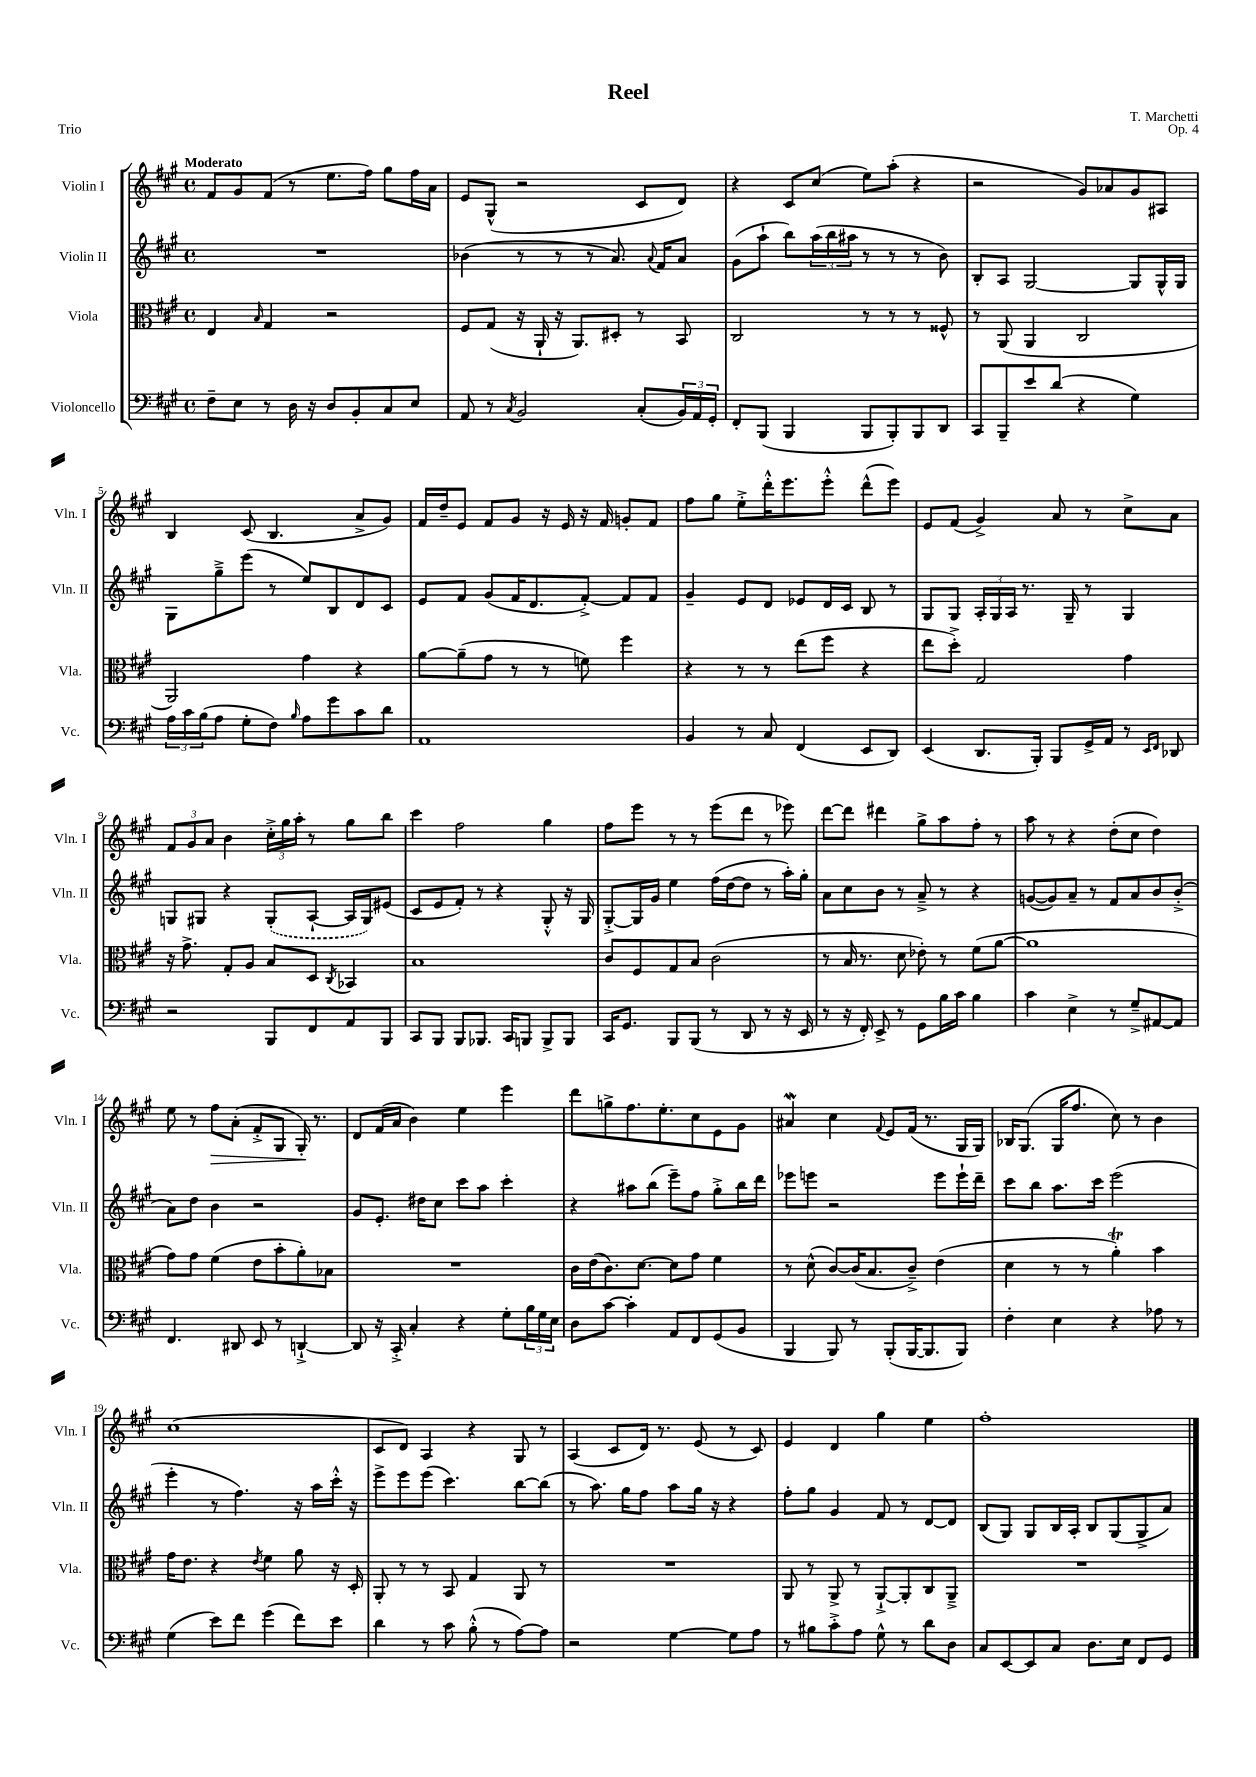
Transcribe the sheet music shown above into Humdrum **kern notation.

**kern	**kern	**kern	**kern
*staff4	*staff3	*staff2	*staff1
*clefF4	*clefC3	*clefG2	*clefG2
*k[f#c#g#]	*k[f#c#g#]	*k[f#c#g#]	*k[f#c#g#]
*M4/4	*M4/4	*M4/4	*M4/4
*met(c)	*met(c)	*met(c)	*met(c)
8F#~\L	4E/	1r	8f#/L
8E\J	.	.	8g#/
.	16qqB/	.	.
8r	4G#/	.	(8f#/J
16D\	.	.	8r
16r	.	.	.
8D/L	2r	.	8.ee\L
8BB'/	.	.	.
.	.	.	16ff#\Jk)
8C#/	.	.	8gg#\L
8E/J	.	.	16ff#\L
.	.	.	16a\JJ
=	=	=	=
8AA/	8F#/L	(4b-\	8e/L
8r	(8G#/J	.	(8G#^^/J
8qC#/	.	.	.
2BB/	16r	8r	2r
.	16AA`/	.	.
.	16r	8r	.
.	8.AA/L)	.	.
.	.	8r	.
.	8D#'/J	8.a/)	.
(8C#'/L	8r	.	8c#/L
.	.	8qqa/	.
.	.	16f#/LK	.
24BB/L)	8BB/	8a/J	8d/J)
24AA/	.	.	.
24GG#'/JJ	.	.	.
=	=	=	=
8FF#'/L	2C#/	(8g#\L	4r
(8BBB/J	.	8aa`\J	.
4BBB/	.	8bb\L)	8c#/L
.	.	(24aa\L	(8cc#/J
.	.	24bb\	.
.	.	24aa#\JJ	.
8BBB/L	8r	8r	8ee\L)
8BBB'/)	8r	8r	(8aa'\J
8BBB/	8r	8r	4r
8DD/J	8F##^^/	8b\)	.
=	=	=	=
8CC#/L	8r	8B'/L	2r
8BBB~/	(8AA/	8A/J	.
8e/	4AA/	[2G#/	.
(8d/J	.	.	.
4r	2C#/	.	8g#/L)
.	.	.	8a-/
4G#\)	.	8G#/]L	8g#/
.	.	16G#^^/L	8A#/J
.	.	16G#/JJ	.
=	=	=	=
24A\LL	2AA/)	8G#\L	4B/
24c#\	.	.	.
(24B\J	.	.	.
8A\J	.	8gg#~^\	.
8G#'\L	.	(8eee\J	(8c#/
8F#\J)	.	8r	4.B/
16qqB/	.	.	.
8A\L	4g#\	8ee/L)	.
8g#\	.	8B/	.
8c#\	4r	8d/	8a^/L
8d\J	.	8c#/J	8g#/J)
=	=	=	=
1AA	[8a\L	8e/L	16f#/LL
.	.	.	16dd~/J
.	(8a~\]	8f#/J	8e/J
.	8g#\J	(8g#/L	8f#/L
.	8r	16f#/K	8g#/J
.	.	8.d/	.
.	8r	.	16r
.	.	.	16e/
.	8f\)	[8f#'^/J)	16r
.	.	.	16f#/
.	4ff#\	8f#/]L	8g'/L
.	.	8f#/J	8f#/J
=	=	=	=
4BB/	4r	4g#~/	8ff#\L
.	.	.	8gg#\J
8r	8r	8e/L	8ee'^\L
8C#/	8r	8d/J	16ddd'^^\K
.	.	.	8.eee\
(4FF#/	(8ee\L	8e-/L	.
.	8ff#\J	16d/L	8eee'^^\J
.	.	16c#/JJ	.
8EE/L	4r	8B/	(8ddd^^\L
8DD/J)	.	8r	8eee\J)
=	=	=	=
(4EE/	8ee\L	8G#/L	8e/L
.	8dd'^\J)	8G#/J	(8f#/J
8.DD/L	2G#/	24A'/LL	4g#^/)
.	.	24G#/	.
.	.	24A/JJ	.
.	.	8.r	.
16BBB'/Jk)	.	.	.
8BBB/L	.	.	8a/
.	.	16G#~/	.
16GG#^/L	.	8r	8r
16AA/JJ	.	.	.
8r	4g#\	4G#/	8cc#^\L
16qqEE/LL	.	.	.
16qqFF#/JJ	.	.	.
8DD-/	.	.	8a\J
=	=	=	=
2r	16r	8G/L	12f#/L
.	8.g#^\	.	.
.	.	.	12g#/
.	.	8G#/J	.
.	.	.	12a/J
.	8G#'/L	4r	4b\
.	8A/J	.	.
8BBB/L	8B/L	(8G#'/L	24cc#'^\LL
.	.	.	24gg#\
.	.	.	24aa'\JJ
8FF#/	8D/J	[8A`/J	8r
.	8qC#/	.	.
8AA/	4BB-/	16A/]LL	8gg#\L
.	.	16G#/J)	.
8BBB/J	.	(8e#/J	8bb\J
=	=	=	=
8CC#/L	1B	8c#/L	4ccc#\
8BBB/J	.	8e/	.
8BBB/L	.	8f#'/J)	2ff#\
8.BBB-/J	.	8r	.
.	.	4r	.
16CC#/LK	.	.	.
8BBB/J	.	.	.
8BBB^/L	.	8G#'^^/	4gg#\
8BBB/J	.	16r	.
.	.	16G#/	.
=	=	=	=
16CC#/LK	8c#/L	[8G#'^/L	8ff#\L
8.GG#/J	.	.	.
.	8F#/	16G#/]L	8eee\J
.	.	16g#/JJ	.
8BBB/L	8G#/	4ee\	8r
(8BBB/J	8B/J	.	8r
8r	(2c#\	(16ff#\LL	(8eee\L
.	.	[16dd\J	.
8DD/	.	8dd\]J	8ddd\J
8r	.	8r	8r
16r	.	16aa'\LL)	8eee-\)
16EE/	.	16gg#'\JJ	.
=	=	=	=
8r	8r	8a\L	[8ddd\L
16r	16B/	8cc#\	8ddd\]J
16FF#'/)	8.r	.	.
8EE^/	.	8b\J	4ddd#\
8r	8d\	8r	.
8GG#\L	8e-'\)	8a~^/	8gg#^\L
16B\L	8r	8r	8aa\
16c#\JJ	.	.	.
4B\	(8f#\L	4r	8ff#'\J
.	[8a\J	.	8r
=	=	=	=
4c#\	1a]	([8g/L	8aa\
.	.	8g/])	8r
4E^\	.	8a~/J	4r
.	.	8r	.
8r	.	8f#/L	(8dd'\L
8G#~^/L	.	8a/	8cc#\J
[8AA#/	.	8b/	4dd\)
8AA#/]J	.	(8b'^/J	.
=	=	=	=
4.FF#/	8g#\L)	8a\L)	8ee\
.	8g#\J	8dd\J	8r
.	(4f#\	4b\	8ff#\L
8DD#/	.	.	(8a'\J
8EE/	8e\L	2r	8f#'^/L
8r	8b'\	.	8G#/J
[4DD`^/	8a'\)	.	16G#'/)
.	.	.	8.r
.	8B-\J	.	.
=	=	=	=
8DD/]	1r	8g#/L	8d/L
16r	.	8.e'/J	(16f#/L
16CC#'^/	.	.	16a/JJ
4C#'/	.	.	4b\)
.	.	16dd#\LK	.
.	.	8cc#\J	.
4r	.	8ccc#\L	4ee\
.	.	8aa\J	.
8G#'\L	.	4ccc#'\	4eee\
24B\L	.	.	.
24G#\	.	.	.
24E\JJ	.	.	.
=	=	=	=
8D\L	16c#\LL	4r	8ddd\L
.	(16e\J	.	.
[8c#\J	8.c#\)	.	8gg^\
4c#'\]	.	8aa#\L	8.ff#\
.	[8.d\J	.	.
.	.	(8bb\J	.
.	.	.	8.ee'\
8AA/L	8d\]L	8eee~\L)	.
8FF#/	8g#\J	8ff#\J	8cc#\
(8GG#/	4f#\	8gg#'^\L	8e\
8BB/J	.	16bb\L	8g#\J
.	.	16ddd\JJ	.
=	=	=	=
4BBB/	8r	8eee-\L	4a#/
.	(8d^^\	8eee\J	.
8BBB/)	[8c#/L)	2r	4cc#\
8r	(16c#/]K	.	.
.	8.B/	.	.
.	.	.	8qqf#/
(8BBB'/L	.	.	8e/L
[16BBB/K	8c#~^/J)	.	(16f#/Jk
8.BBB/]	.	.	8.r
.	(4e\	8eee\L	.
8BBB/J)	.	16eee`\L	16G#/LL
.	.	16ddd~\JJ	16G#/JJ)
=	=	=	=
4F#'\	4d\	8ccc#\L	16B-/LK
.	.	.	(8.G#/J
.	.	8bb\J	.
4E\	8r	8.aa\L	16G#/LK
.	.	.	8.ff#/J
.	8r	.	.
.	.	16ccc#\Jk	.
4r	4a'\)	(2eee\	8cc#\)
.	.	.	8r
8A-\	4b\	.	4b\
8r	.	.	.
=	=	=	=
(4G#\	16g#\LK	4eee'\	(1cc#
.	8.e\J	.	.
8e\L)	4r	8r	.
8f#\J	.	4.ff#\)	.
.	8qe/	.	.
(4g#\	4f#\	.	.
8f#\L)	8a\	16r	.
.	.	16aa\LL	.
8e\J	16r	16ccc#'^^\JJ	.
.	16D'/	16r	.
=	=	=	=
4d\	8AA'/	8eee^\L	8c#/L
.	8r	8eee\	8d/J)
8r	8r	(8eee\J	4A/
8c#\	8BB/	4.ccc#\)	.
(8B'^^\	4G#/	.	4r
8r	.	.	.
[8A\L)	8AA/	[8bb\L	8G#/
8A\]J	8r	(8bb\]J	8r
=	=	=	=
2r	1r	8r	(4A/
.	.	8.aa\)	.
.	.	.	8c#/L
.	.	16gg#\LK	.
.	.	8ff#\J	16d/Jk)
.	.	.	8.r
[4G#\	.	8aa\L	.
.	.	16gg#\Jk	(8e/
.	.	16r	.
8G#\]L	.	4r	8r
8A\J	.	.	8c#/)
=	=	=	=
8r	8AA/	8ff#'\L	4e/
8B#\L	8r	8gg#\J	.
8c#'^\	8AA^/	4g#/	4d/
8A\J	8r	.	.
8G#^^\	[8AA`^/L	8f#/	4gg#\
8r	8AA'/]	8r	.
8d\L	8C#/	[8d/L	4ee\
8D\J	8AA~^/J	8d/]J	.
=	=	=	=
8C#/L	1r	(8B/L	1ff#'
[8EE/	.	8G#/J)	.
8EE/]	.	8G#/L	.
8C#/J	.	16B/L	.
.	.	16A'/JJ	.
8.D\L	.	8B/L	.
.	.	(8G#/	.
16E\Jk	.	.	.
8FF#/L	.	8G#^/	.
8GG#/J	.	8a/J)	.
==	==	==	==
*-	*-	*-	*-
